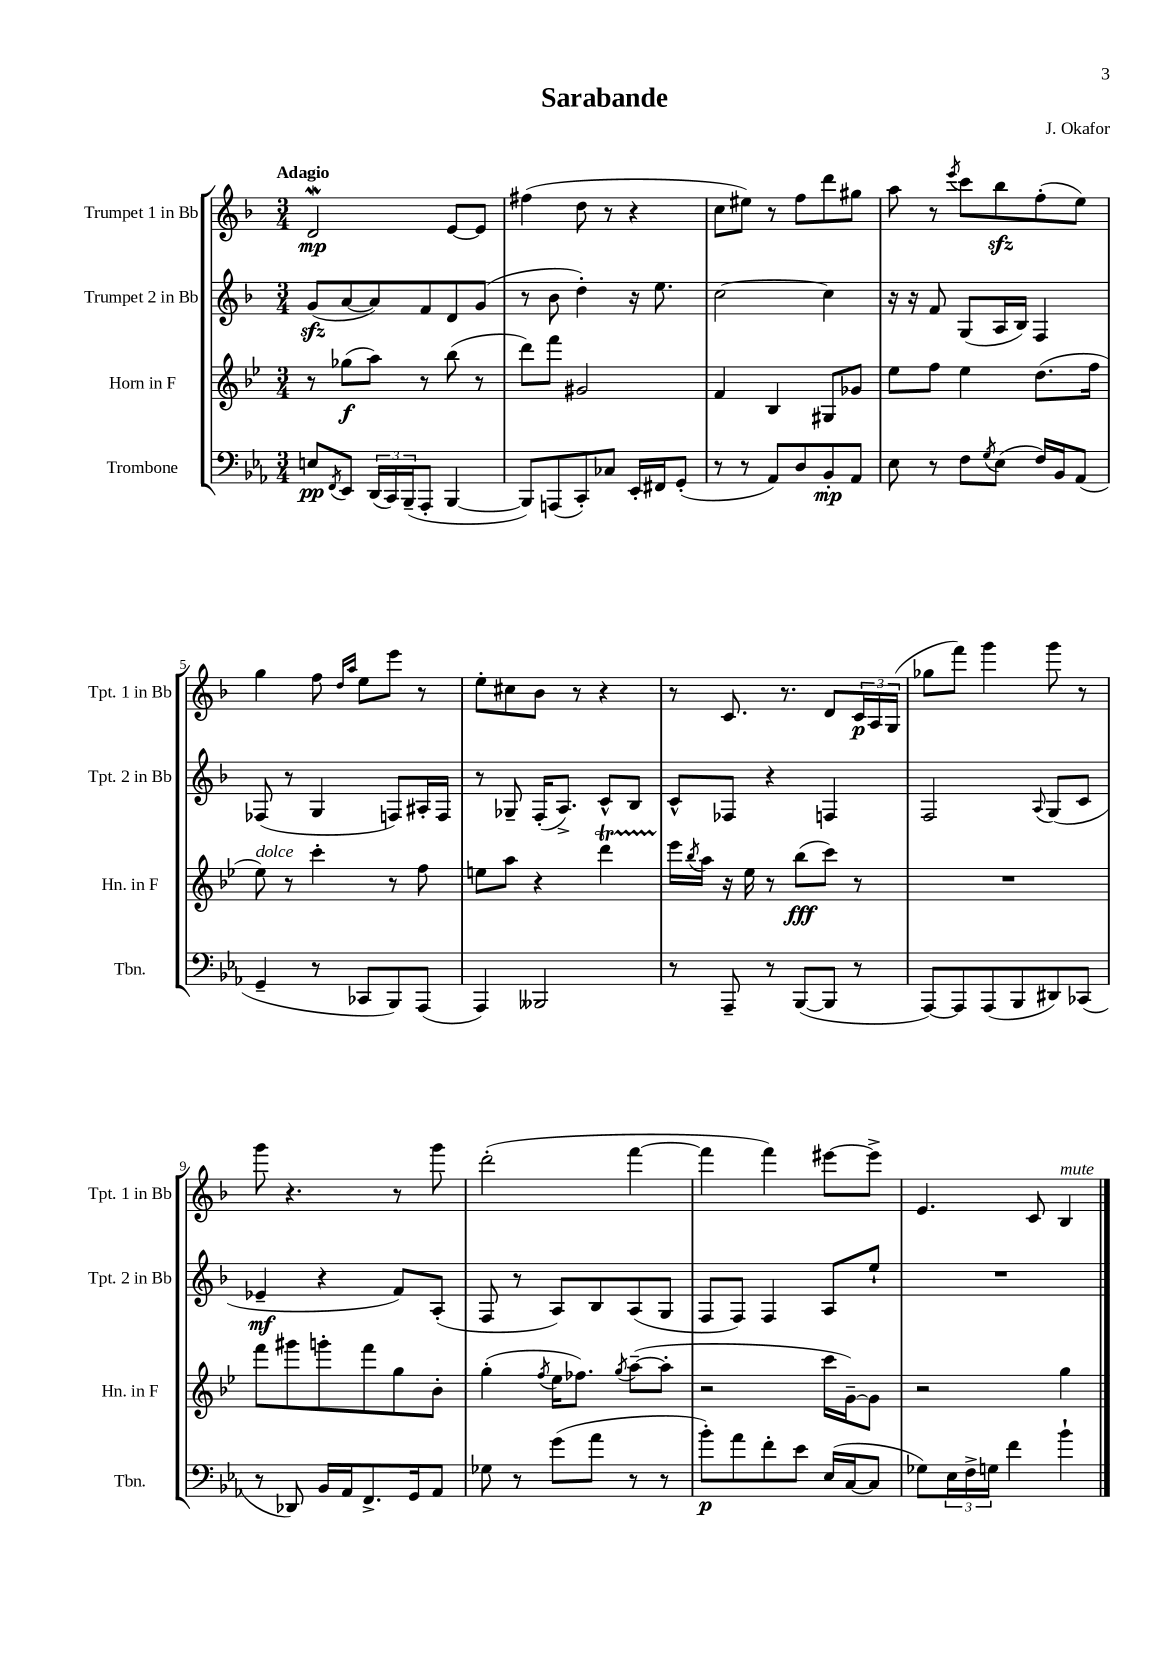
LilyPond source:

\header { title = "Sarabande" composer = "J. Okafor" }
<<
\new StaffGroup <<
\new Staff = "s0" \with { instrumentName = "Trumpet 1 in Bb" shortInstrumentName = "Tpt. 1 in Bb" } {
    \clef treble \key f \major \numericTimeSignature \time 3/4 \tempo "Adagio"
    d'2\mordent\mp e'8~ e'8 |
    fis''4( d''8 r8 r4 |
    c''8 eis''8) r8 f''8 d'''8 gis''8 |
    a''8 r8 \acciaccatura { e'''8 } c'''8 bes''8\sfz f''8-.( e''8) |
    g''4 f''8 \grace { d''16 a''16 } e''8 e'''8 r8 |
    e''8-. cis''8 bes'8 r8 r4 |
    r8 c'8. r8. d'8 \tuplet 3/2 { c'16\p a16 g16( } |
    ges''8 f'''8) g'''4 g'''8 r8 |
    g'''8 r4. r8 g'''8 |
    d'''2-.( f'''4~ |
    f'''4 f'''4) eis'''8~ eis'''8-> |
    e'4. c'8 bes4^\markup { \italic "mute" } \bar "|." |
}
\new Staff = "s1" \with { instrumentName = "Trumpet 2 in Bb" shortInstrumentName = "Tpt. 2 in Bb" } {
    \clef treble \key f \major \numericTimeSignature \time 3/4
    g'8\sfz( a'8~ a'8) f'8 d'8 g'8( |
    r8 bes'8 d''4-.) r16 e''8. |
    c''2~ c''4 |
    r16 r16 f'8 g8( a16 bes16) f4 |
    fes8( r8 g4 f8) ais16-. f16 |
    r8 ges8-- f16-.( a8.->) c'8-^ bes8 |
    c'8-^ fes8 r4 f4 |
    f2 \appoggiatura { a8 } g8( c'8 |
    ees'4--\mf r4 f'8) a8-.( |
    f8 r8 a8) bes8 a8( g8 |
    f8 f8) f4 a8 e''8-! |
    R2. \bar "|." |
}
\new Staff = "s2" \with { instrumentName = "Horn in F" shortInstrumentName = "Hn. in F" } {
    \clef treble \key bes \major \numericTimeSignature \time 3/4
    r8 ges''8\f( a''8) r8 bes''8( r8 |
    d'''8) f'''8 gis'2 |
    f'4 bes4 gis8 ges'8 |
    ees''8 f''8 ees''4 d''8.( f''16 |
    ees''8^\markup { \italic "dolce" }) r8 c'''4-. r8 f''8 |
    e''8 a''8 r4 d'''4\startTrillSpan |
    ees'''16\stopTrillSpan \acciaccatura { bes''8 } a''16 r16 ees''16 r8 bes''8\fff( c'''8) r8 |
    R2. |
    f'''8 gis'''8 g'''8-. f'''8 g''8 bes'8-. |
    g''4-.( \acciaccatura { f''8 } ees''16 fes''8.) \acciaccatura { g''8 } a''8~--( a''8-. |
    r2 c'''16 g'16~--) g'8 |
    r2 g''4 \bar "|." |
}
\new Staff = "s3" \with { instrumentName = "Trombone" shortInstrumentName = "Tbn." } {
    \clef bass \key ees \major \numericTimeSignature \time 3/4
    e8\pp \acciaccatura { f,8 } ees,8 \tuplet 3/2 { d,16( c,16) bes,,16--( } aes,,8-. bes,,4~ |
    bes,,8) a,,8( c,8-.) ces8 ees,16-. fis,16 g,8-.( |
    r8 r8 aes,8) d8 bes,8-.\mp aes,8 |
    ees8 r8 f8 \acciaccatura { g8 } ees8( f16) bes,16 aes,8( |
    g,4-- r8 ces,8 bes,,8) aes,,8( |
    aes,,4) beses,,2 |
    r8 aes,,8-- r8 bes,,8~( bes,,8 r8 |
    aes,,8~) aes,,8 aes,,8( bes,,8 dis,8) ces,8( |
    r8 des,8) bes,16 aes,16 f,8.-> g,16 aes,8 |
    ges8 r8 g'8( aes'8 r8 r8 |
    bes'8-.\p) aes'8 f'8-. ees'8 ees16( c16~ c8 |
    ges8) \tuplet 3/2 { ees16 f16-> g16 } f'4 bes'4-! \bar "|." |
}
>>
>>
